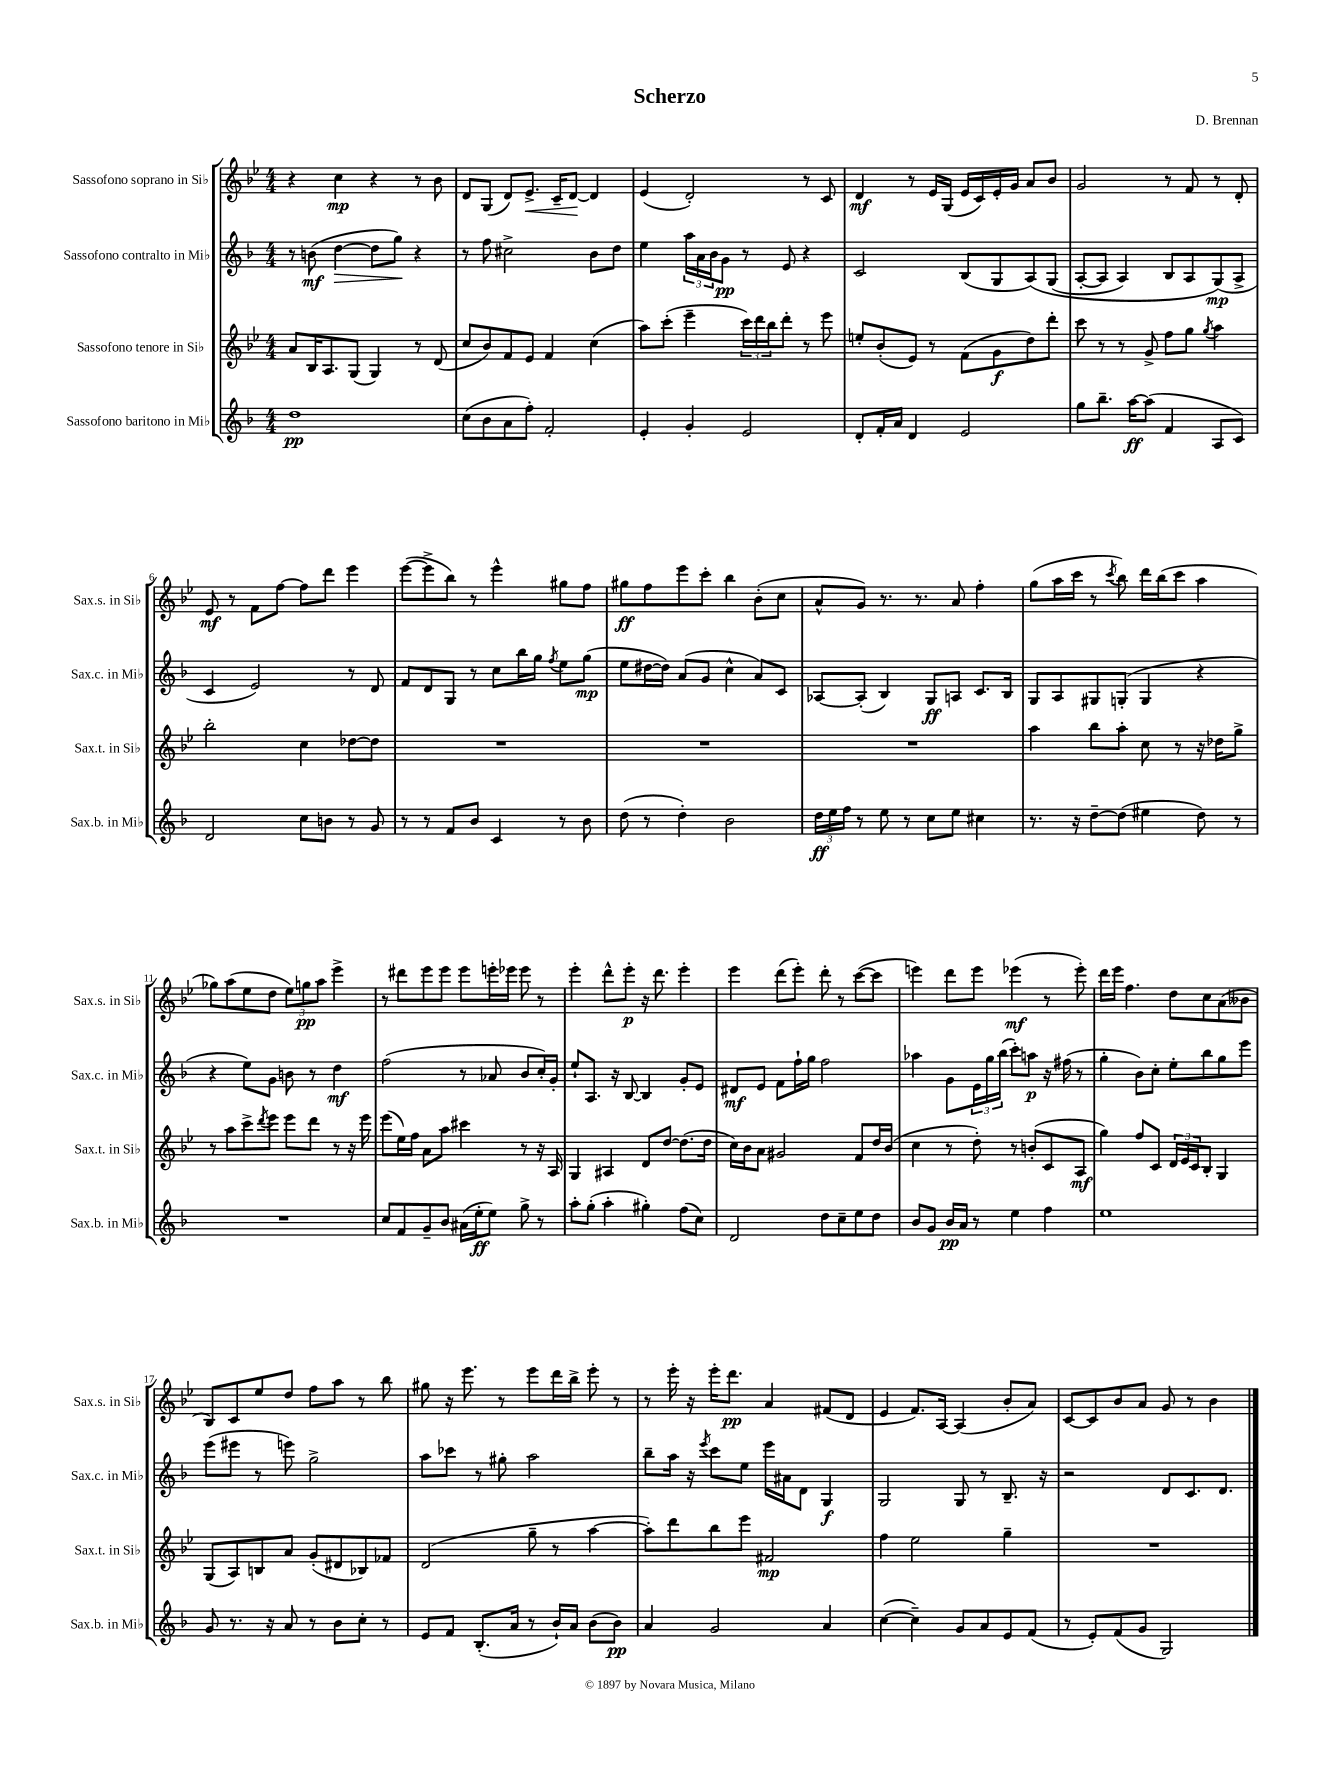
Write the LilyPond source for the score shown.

\header { title = "Scherzo" composer = "D. Brennan" }
<<
\new StaffGroup <<
\new Staff = "s0" \with { instrumentName = "Sassofono soprano in Sib" shortInstrumentName = "Sax.s. in Sib" } {
    \clef treble \key bes \major \numericTimeSignature \time 4/4
    r4 c''4\mp r4 r8 bes'8 |
    d'8 g8( d'8) ees'8.->\< c'16-- d'8~\! d'4 |
    ees'4( d'2-.) r8 c'8 |
    d'4\mf r8 ees'16 g16( ees'16 c'16) ees'16-. g'16 a'8 bes'8 |
    g'2 r8 f'8 r8 d'8-. |
    ees'8\mf r8 f'8 f''8~ f''8 d'''8 ees'''4 |
    ees'''8~( ees'''8-> bes''8) r8 ees'''4-^ gis''8 f''8 |
    gis''8\ff f''8 ees'''8 c'''8-. bes''4 bes'8-.( c''8 |
    a'8-^ g'8) r8. r8. a'8 f''4-. |
    g''8( a''16 c'''16 r8 \acciaccatura { c'''8 } bes''8) d'''16 bes''16( c'''8 a''4 |
    ges''8) a''8( ees''8 d''8 \tuplet 3/2 { ees''8) g''8\pp a''8 } ees'''4-> |
    r8 dis'''8 ees'''8 ees'''8 ees'''8 e'''16-. ees'''16 ees'''8 r8 |
    ees'''4-. d'''8-^ ees'''8-.\p r16 d'''8. ees'''4-. |
    ees'''4 d'''8( ees'''8-.) d'''8-. r8 c'''8~( c'''8 |
    e'''4) d'''8 e'''8 ees'''4\mf( r8 ees'''8-.) |
    d'''16 ees'''16 f''4. d''8 c''8 a'8( beses'8 |
    bes8) c'8 ees''8 d''8 f''8 a''8 r8 bes''8 |
    gis''8 r16 ees'''8. r8 ees'''8 d'''16 bes''16-> ees'''8-. r8 |
    r8 ees'''16-. r16 ees'''16-. d'''8.\pp a'4 fis'8( d'8 |
    ees'4 f'8.) a16~ a4( bes'8-. a'8) |
    c'8~ c'8 bes'8 a'8 g'8 r8 bes'4 \bar "|." |
}
\new Staff = "s1" \with { instrumentName = "Sassofono contralto in Mib" shortInstrumentName = "Sax.c. in Mib" } {
    \clef treble \key f \major \numericTimeSignature \time 4/4
    r8 b'8\mf( d''4~\> d''8 g''8\!) r4 |
    r8 f''8 cis''2-> bes'8 d''8 |
    e''4 \tuplet 3/2 { a''16 a'16 bes'16 } g'8\pp r8 e'8 r4 |
    c'2 bes8( g8 a8)\( g8( |
    a8~-. a8 a4) bes8 a8 g8\mp(\) a8-> |
    c'4 e'2) r8 d'8 |
    f'8 d'8 g8 r8 c''8 bes''16 g''16 \acciaccatura { f''8 } e''8 g''8\mp( |
    e''8 dis''16~ dis''16) a'8( g'8 c''4-^ a'8) c'8 |
    aes8~ aes8-.( bes4) g8\ff a8 c'8. bes16 |
    g8 a8 gis8 g8-.( g4 r4 |
    r4 e''8) g'8 b'8 r8 d''4\mf |
    f''2( r8 aes'8 bes'8 c''16-.) g'16-. |
    e''8-! a8. r16 bes8~ bes4 g'8-. e'8 |
    dis'8\mf e'8 f'8 f''16-! g''16 f''2 |
    aes''4 g'8 \tuplet 3/2 { e'16 g''16 bes''16( } c'''8-.) a''8\p r16 fis''16( r8 |
    g''4-. bes'8) c''8-. e''8-. bes''8 g''8 e'''8 |
    e'''8( eis'''8 r8 e'''8) g''2-> |
    a''8 ces'''8 r8 gis''8-. a''2 |
    bes''8-- a''16 r16 \acciaccatura { e'''8 } c'''8 e''8 e'''16 ais'16 d'8 g4\f |
    g2 g8 r8 bes8.-- r16 |
    r2 d'8 c'8. d'8. \bar "|." |
}
\new Staff = "s2" \with { instrumentName = "Sassofono tenore in Sib" shortInstrumentName = "Sax.t. in Sib" } {
    \clef treble \key bes \major \numericTimeSignature \time 4/4
    a'8 bes16 a8. g8( g4) r8 d'8( |
    c''8 bes'8) f'8 ees'8 f'4 c''4( |
    a''8) c'''8-.( ees'''4-- \tuplet 3/2 { c'''16) d'''16 bes''16 } d'''8-. r8 ees'''8 |
    e''8-. bes'8-.( ees'8) r8 f'8( g'8\f d''8) d'''8-. |
    c'''8 r8 r8 g'8-> f''8 g''8 \acciaccatura { g''8 } a''4 |
    bes''2-. c''4 des''8~ des''8 |
    R1 |
    R1 |
    R1 |
    a''4 bes''8 a''8-. c''8 r8 r16 des''16 g''8-> |
    r8 a''8 c'''8-> \acciaccatura { d'''8 } ees'''8 ees'''8 d'''8 r8 r16 ees'''16 |
    ees'''8( ees''16) f''16 a'8 a''8 cis'''4 r8 r16 a16 |
    g4 ais4 d'8 d''8~ d''8.( d''16 |
    c''16) bes'16 a'8 gis'2 f'8 d''16 bes'16( |
    c''4 r8 d''8-.) r8 b'8-.( c'8 a8\mf |
    g''4) f''8 c'8 \tuplet 3/2 { d'16 ees'16 c'16 } bes8-. g4 |
    g8( a8) b8 a'8 g'8-.( dis'8 bes8) fes'8 |
    d'2( g''8-- r8 a''4~ |
    a''8-.) d'''8 bes''8 ees'''8 fis'2\mp |
    f''4 ees''2 g''4-- |
    R1 \bar "|." |
}
\new Staff = "s3" \with { instrumentName = "Sassofono baritono in Mib" shortInstrumentName = "Sax.b. in Mib" } {
    \clef treble \key f \major \numericTimeSignature \time 4/4
    d''1\pp |
    c''8( bes'8 a'8 f''8-.) f'2-. |
    e'4-. g'4-. e'2 |
    d'8-. f'16-. a'16 d'4 e'2 |
    g''8 bes''8.-- a''16~\ff a''8( f'4 a8 c'8) |
    d'2 c''8 b'8 r8 g'8 |
    r8 r8 f'8 bes'8 c'4 r8 bes'8 |
    d''8( r8 d''4-.) bes'2 |
    \tuplet 3/2 { d''16\ff e''16 f''16 } r8 e''8 r8 c''8 e''8 cis''4 |
    r8. r16 d''8~-- d''8( eis''4 d''8) r8 |
    R1 |
    c''8 f'8 g'8-- bes'8 ais'16( e''16-.\ff e''8) g''8-> r8 |
    a''8-. g''8-.( a''4-. gis''4-.) f''8( c''8) |
    d'2 d''8 c''8-- e''8 d''8 |
    bes'8 g'8 bes'16\pp a'16 r8 e''4 f''4 |
    e''1 |
    g'8 r8. r16 a'8 r8 bes'8 c''8-. r8 |
    e'8 f'8 bes8.-.( a'16 r8 bes'16-!) a'16 bes'8( bes'8\pp) |
    a'4 g'2 a'4 |
    c''4~( c''4--) g'8 a'8 e'8 f'8( |
    r8 e'8-.) f'8( g'8 g2) \bar "|." |
}
>>
>>
